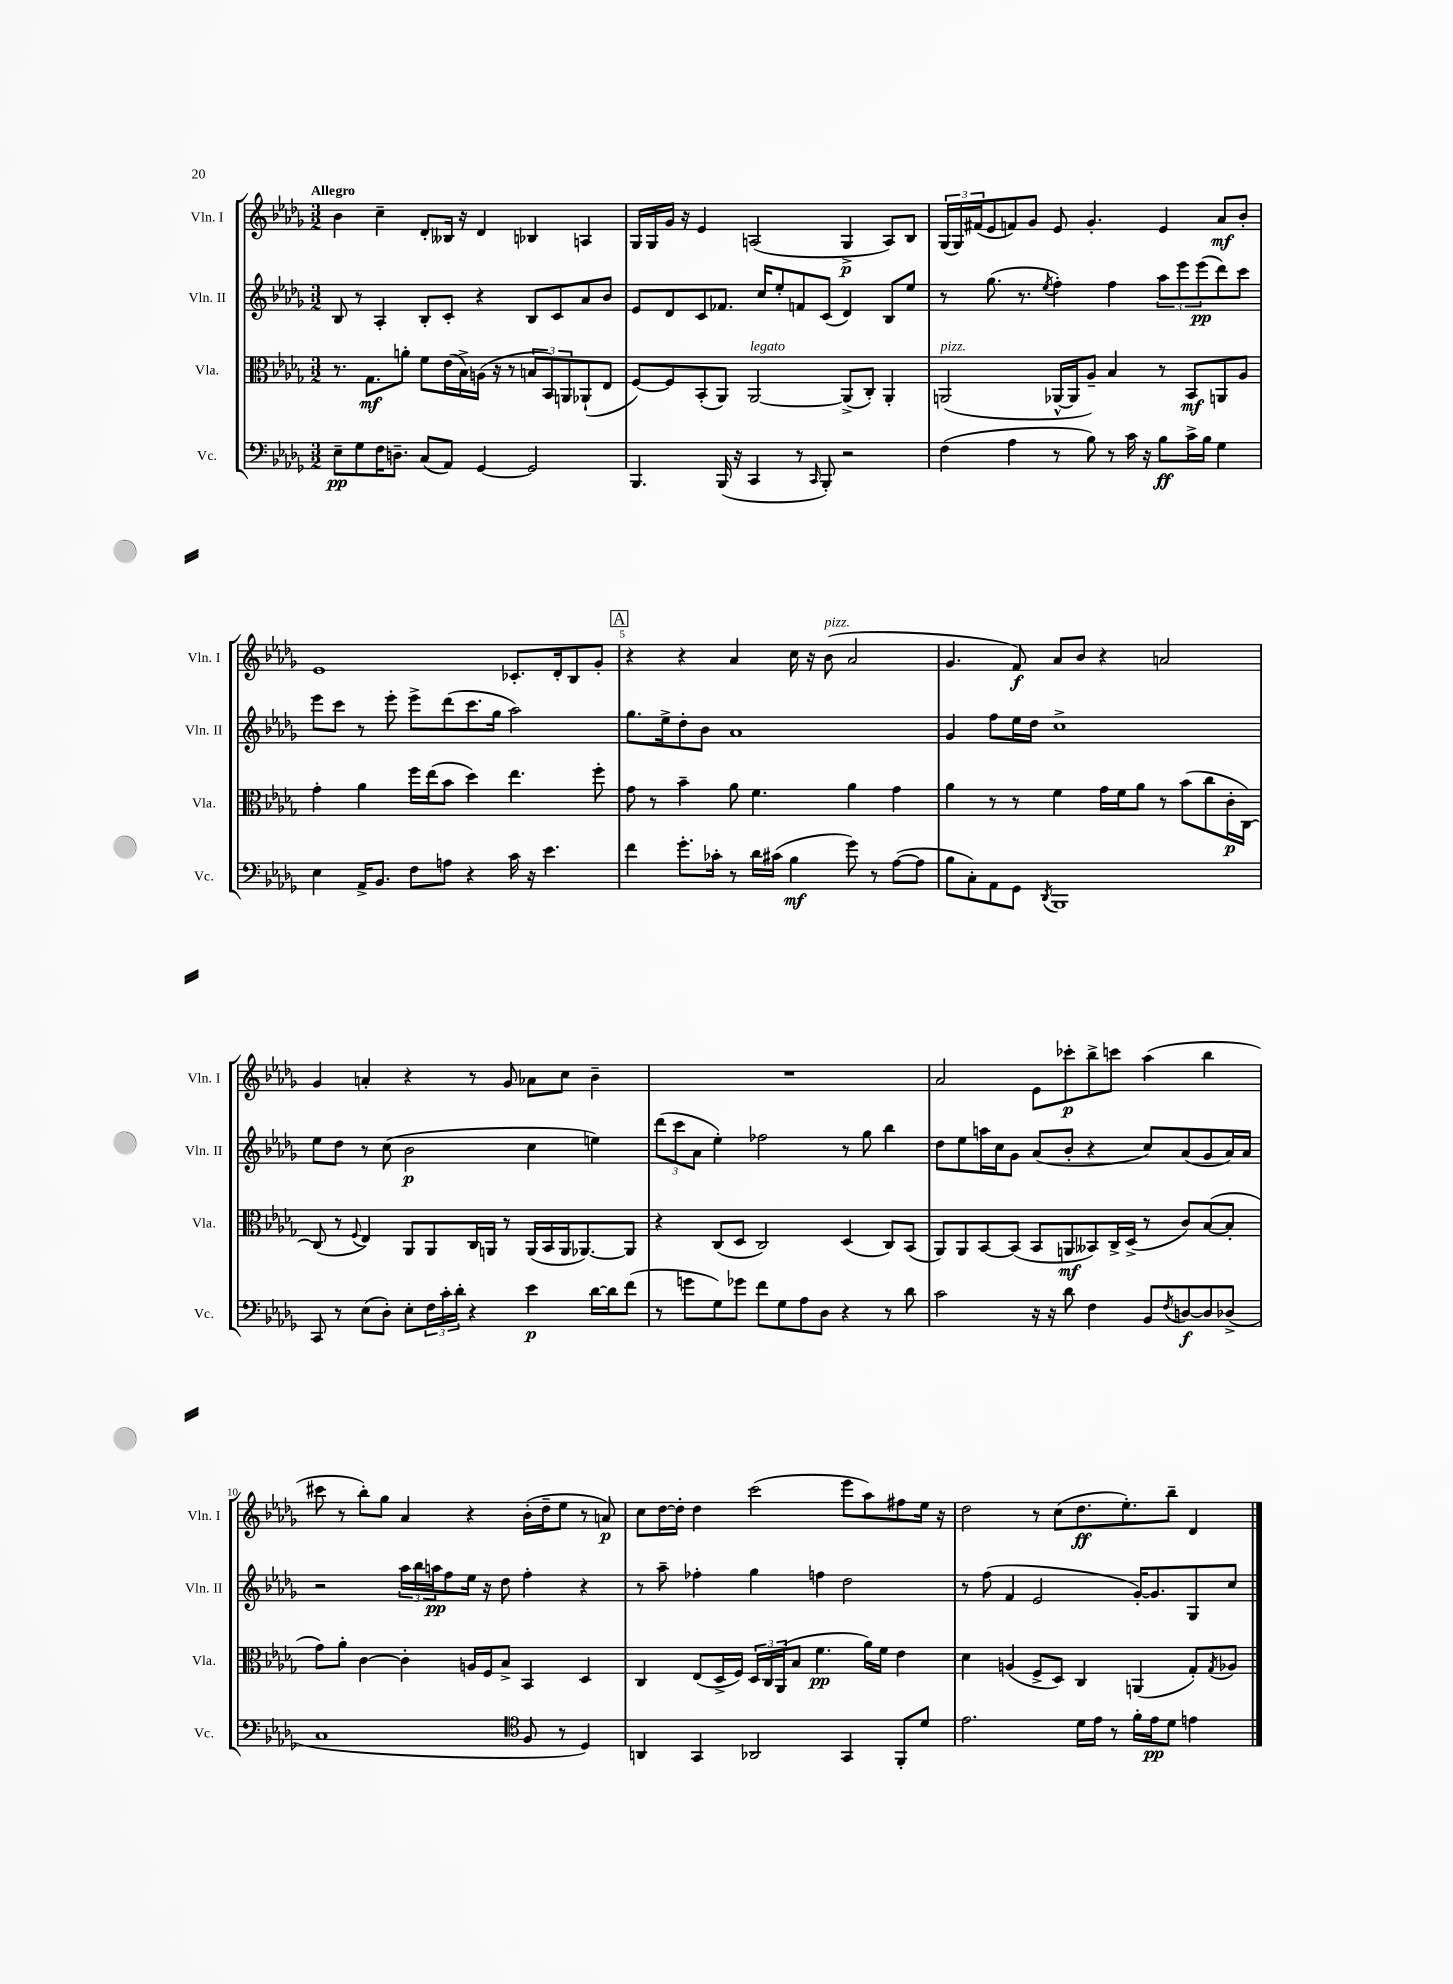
<<
\new StaffGroup <<
\new Staff = "s0" \with { instrumentName = "Vln. I" shortInstrumentName = "Vln. I" } {
    \clef treble \key des \major \numericTimeSignature \time 3/2 \tempo "Allegro"
    bes'4 c''4-- des'8-. beses16 r16 des'4 bes4 a4 |
    ges16 ges16 ges'16 r16 ees'4 a2( ges4->\p a8) bes8 |
    \tuplet 3/2 { ges16( ges16) fis'16( } ees'8 f'8) ges'8 ees'8 ges'4.-. ees'4 aes'8\mf bes'8-. |
    ees'1 ces'8.-. des'16-. bes8 ges'8-. |
    \mark \markup { \box "A" } r4 r4 aes'4 c''16 r16 bes'8^\markup { \italic "pizz." }( aes'2 |
    ges'4. f'8\f) aes'8 bes'8 r4 a'2 |
    ges'4 a'4-. r4 r8 ges'8 aes'8 c''8 bes'4-- |
    R1. |
    aes'2 ees'8 ces'''8-.\p bes''8-> c'''8 aes''4( bes''4 |
    cis'''8 r8 bes''8-.) ges''8 aes'4 r4 bes'16-.( des''16-- ees''8 r8 a'8\p) |
    c''8 des''16~ des''16-. des''4 c'''2( ees'''8 aes''8) fis''8 ees''16 r16 |
    des''2 r8 c''8( des''8.\ff ees''8.-.) bes''8-- des'4 \bar "|." |
}
\new Staff = "s1" \with { instrumentName = "Vln. II" shortInstrumentName = "Vln. II" } {
    \clef treble \key des \major \numericTimeSignature \time 3/2
    bes8 r8 aes4-. bes8-. c'8-. r4 bes8 c'8 aes'8 bes'8 |
    ees'8 des'8 c'8 fes'8. c''16 ees''8-. f'8 c'8( des'4) bes8 ees''8 |
    r8 ges''8.( r8. \acciaccatura { ees''8 } f''4-.) f''4 \tuplet 3/2 { aes''8 ees'''8 ees'''8\pp( } des'''8) c'''8 |
    ees'''8 c'''8 r8 ees'''8-. ees'''8-> des'''8( c'''8. ges''16 aes''2) |
    \mark \markup { \box "A" } ges''8. ees''16-> des''8-. bes'8 aes'1 |
    ges'4 f''8 ees''16 des''16 c''1-> |
    ees''8 des''8 r8 c''8( bes'2\p c''4 e''4) |
    \tuplet 3/2 { des'''8( c'''8 aes'8 } ees''4-.) fes''2 r8 ges''8 bes''4 |
    des''8 ees''8 a''16 c''16 ges'8 aes'8( bes'8-. r4 c''8) aes'8( ges'8 aes'16) aes'16 |
    r2 \tuplet 3/2 { aes''16 bes''16 a''16\pp } f''8 ees''16 r16 des''8 f''4-. r4 |
    r8 aes''8-- fes''4-. ges''4 f''4 des''2 |
    r8 f''8( f'4 ees'2 ges'16~-.) ges'8. ges8 c''8 \bar "|." |
}
\new Staff = "s2" \with { instrumentName = "Vla." shortInstrumentName = "Vla." } {
    \clef alto \key des \major \numericTimeSignature \time 3/2
    r8. ges8.\mf a'8-. f'8 ees'16( bes16->) a16( r16 r8 \tuplet 3/2 { b8 bes,8) a,8 } aes,8-!( ees8 |
    f8~) f8 bes,8-.( aes,8) aes,2~^\markup { \italic "legato" } aes,8->( c8-.) aes,4-. |
    a,2^\markup { \italic "pizz." }( aes,16~-^ aes,16 aes8--) bes4 r8 bes,8\mf a,8 aes8 |
    ges'4-. aes'4 f''16 ees''16( bes'8 des''4) ees''4. f''8-. |
    \mark \markup { \box "A" } ges'8 r8 bes'4-- aes'8 f'4. aes'4 ges'4 |
    aes'4 r8 r8 f'4 ges'16 f'16 aes'8 r8 bes'8( c''8 c'16-.\p c16~) |
    c8( r8 \appoggiatura { f8 } ees4) aes,8 aes,8 c16 a,16 r8 a,16( bes,16 a,16 aes,8.~) aes,8 |
    r4 c8( des8 c2) des4( c8) bes,8( |
    aes,8) aes,8 bes,8~ bes,8( bes,8 a,8\mf beses,8) c16-> des16->( r8 c'8) bes8~( bes8-. |
    ges'8) aes'8-. c'4~ c'4-. a16 f16 bes8-> bes,4 des4 |
    c4 ees8( des16-> f16) \tuplet 3/2 { des16 c16 aes,16( } bes8 f'4.\pp aes'16) f'16 ees'4 |
    des'4 a4( f8-> des8) c4 a,4( ges8-.) \acciaccatura { ges8 } aes8 \bar "|." |
}
\new Staff = "s3" \with { instrumentName = "Vc." shortInstrumentName = "Vc." } {
    \clef bass \key des \major \numericTimeSignature \time 3/2
    ees8--\pp ges8 f16 d8.-- c8( aes,8) ges,4~ ges,2 |
    bes,,4. bes,,16( r16 c,4 r8 \grace { c,16 } bes,,8-.) r2 |
    f4( aes4 r8 bes8) r8 c'16 r16 bes8\ff c'16-> bes16 ges4 |
    ees4 aes,16-> bes,8. f8 a8 r4 c'16 r16 ees'4. |
    \mark \markup { \box "A" } f'4 ges'8.-. ces'16-. r8 des'16 cis'16( bes4\mf ges'8) r8 aes8~( aes8 |
    bes8 c8-.) aes,8 ges,8 \acciaccatura { des,8 } bes,,1 |
    c,8 r8 ees8( des8-.) ees8-. \tuplet 3/2 { f16 c'16-. des'16-. } r4 ees'4\p des'16~ des'16 f'8( |
    r8 g'8 ges8) ges'8 f'8 ges8 aes8 des8 r4 r8 des'8 |
    c'2 r16 r16 des'8 f4 bes,8 \acciaccatura { f8 } d8~\f d8 des8->( |
    c1 \clef tenor f8 r8 des4) |
    a,4 ges,4 aes,2 ges,4 f,8-. des'8 |
    ees'2. des'16 ees'16 r8 f'16-. ees'16\pp des'8 e'4 \bar "|." |
}
>>
>>
\layout { \context { \Score \override BarNumber.break-visibility = ##(#f #t #t) barNumberVisibility = #(every-nth-bar-number-visible 5) } }
